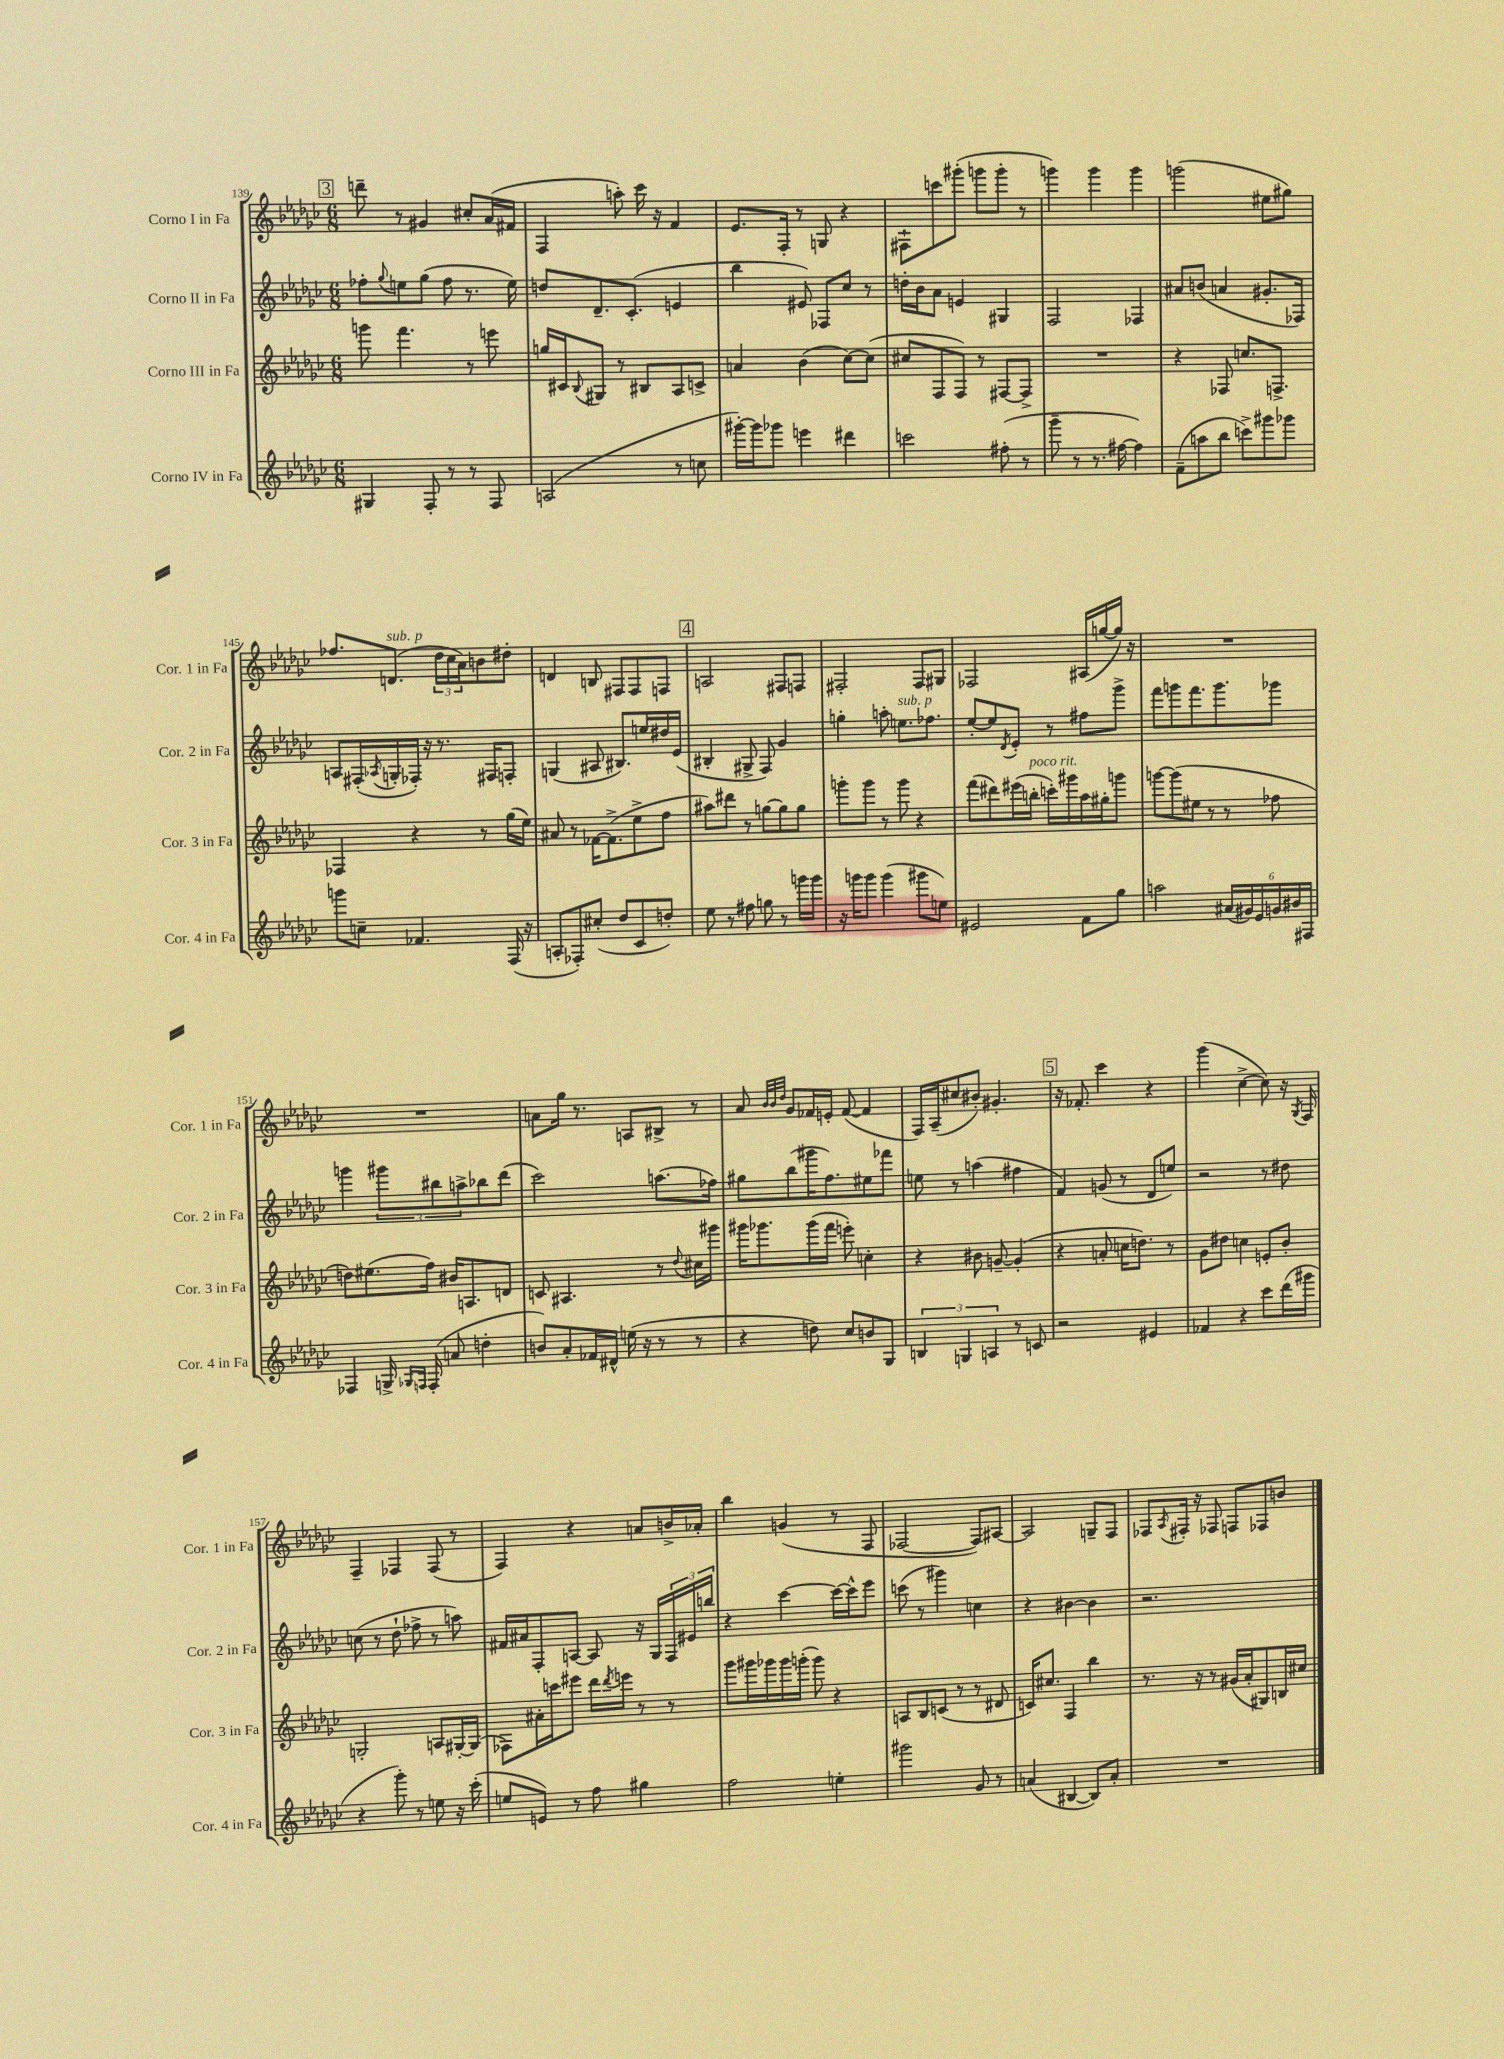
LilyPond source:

<<
\new StaffGroup <<
\new Staff = "s0" \with { instrumentName = "Corno I in Fa" shortInstrumentName = "Cor. 1 in Fa" } {
    \clef treble \key ges \major \numericTimeSignature \time 6/8
    \mark \markup { \box "3" } d'''8-- r8 gis'4 cis''8-. aes'16( fis'16 |
    f4 a''8-.) ces'''16 r16 f'4 |
    ees'8. f16-. r8 g8 r4 |
    fis8-! c'''8 gis'''8-.( g'''8 g'''8-. r8 |
    g'''4) g'''4 g'''4 |
    g'''2( eis''8 gis''8) |
    fes''8. d'8.^\markup { \italic "sub. p" }( \tuplet 3/2 { des''16 ces''16 aes'16) } b'8 dis''8-. |
    d'4 b8 fis8 fis8 f8 |
    \mark \markup { \box "4" } a2 fis8 f8 |
    fis2-. fis8 gis8 |
    fes2 ais16( g''16~ g''16) r16 |
    R2. |
    R2. |
    a'8 ges''16 r8. a8 bis8-> r8 |
    aes'8 \grace { bes'32 bes'32 des''32 } ges'8 fes'16 e'16-. fes'8~( fes'4 |
    f16) aes16--( cis''8 bis'8-.) gis'4.-. |
    \mark \markup { \box "5" } r16 fes'8.-. ces'''4 r4 |
    ges'''4( ces''4~-> ces''8) r16 \acciaccatura { ges8 } f16 |
    f4-- fes4 fes8( r8 |
    f4) r4 a'8 b'16-> aes'16-. |
    bes''4 g'4( r8 f8 |
    fes2~ fes8) ais8~ |
    ais2 g8-- f8 |
    fes8 \acciaccatura { aes8 } fis16-. r16 fes8 f8 fes8 b'8 \bar "|." |
}
\new Staff = "s1" \with { instrumentName = "Corno II in Fa" shortInstrumentName = "Cor. 2 in Fa" } {
    \clef treble \key ges \major \numericTimeSignature \time 6/8
    \mark \markup { \box "3" } fes''8-. \appoggiatura { ges''8 } e''8 ges''8( fes''8 r8. e''16) |
    d''8 des'8.-- ces'8.-.( e'4 |
    bes''4 eis'8) fes8 ces''8 r8 |
    d''16-. bes'16 aes'8 e'4 gis4 |
    f2 fes4 |
    ais'8 b'8( a'4 gis'8.-. fes16) |
    a8 fis16-.( \acciaccatura { aes8 } g16-. fes16-.) r16 r8. fis16 f8-. |
    g4( ais8 bis8.) e''16 dis''16 ees'16( |
    \mark \markup { \box "4" } bis4-. gis8-> f8) ges'4 |
    g''4-. a''8-. e''8.^\markup { \italic "sub. p" } fes''8. |
    ees''8~-. ees''8 \acciaccatura { des'8 } ees'8-. r8 fis''8 ges'''8-> |
    f'''8 g'''8 f'''8. g'''8. ges'''8 |
    g'''4 \tuplet 3/2 { gis'''8 bis''8 a''8-> } bes''8 des'''8( |
    ces'''2) a''8.( fes''16) |
    gis''8 bes''8( gis'''16 f''8.) eis''8 fes'''8 |
    e''8 r8 a''4( fis''4 |
    \mark \markup { \box "5" } f'4) g'8( r8 des'8 e''8) |
    r2 r8 dis''8 |
    c''8( r8 des''8-! fes''8-> r8 a''8) |
    fis'16 ais'16 f8-. a8~ a8 r16 ges16 \tuplet 3/2 { f16 eis'16 b''16 } |
    r4 ces'''4~ ces'''16~ ces'''16-^ ees'''8 |
    c'''8( r8 gis'''4) c''4 |
    r4 bis'4~ bis'4 |
    r2. \bar "|." |
}
\new Staff = "s2" \with { instrumentName = "Corno III in Fa" shortInstrumentName = "Cor. 3 in Fa" } {
    \clef treble \key ges \major \numericTimeSignature \time 6/8
    \mark \markup { \box "3" } g'''8 f'''4. r8 e'''8 |
    g''16 cis'16 \appoggiatura { bes8 } gis8 r8 bis8 aes8 c'8-> |
    a'4 bes'4( ces''8~) ces''8( |
    cis''8 f8 f8) r8 fis8~ fis8-> |
    R2. |
    r4 fes8 c''8. f8.-> |
    fes4 r4 r8 ges''16( ees''16) |
    ais'8 r8 fes'16~ fes'8.->( ees''8-> f''8 |
    \mark \markup { \box "4" } ais''8) dis'''8 r8 g''8~ g''8 g''8 |
    g'''8-. g'''8 r8 g'''8 r4 |
    f'''8( dis'''8) eis'''16( b''16-.^\markup { \italic "poco rit." } c'''16-.) gis'''16 aes''16 gis''16-. g'''8 |
    g'''8~ g'''8( eis''8 r8 r8 fes''8 |
    d''8) eis''8.( f''16) bis'16 a8. d'8 |
    c'8 ais4. r8 \appoggiatura { des''8 } cis''16 gis'''16 |
    gis'''16 ges'''8. ges'''16( f'''16 e'''8-.) c''4-. |
    r4 bis'8 g'8~-- g'4-.( |
    \mark \markup { \box "5" } r4 a'8-. c''16 d''8.) r8 |
    ges'8 dis''8 c''4 e'8-. bes'8-. |
    g2-. a8 gis16~-. gis16( |
    fes8) ais'16-. c'''16 eis'''8 des'''16 \acciaccatura { des'''8 } e'''16 r8 r8 |
    ges'''8 gis'''16 ges'''16 ges'''16 g'''16-.( g'''8) r4 |
    a8 bes8 c'8( r8 r8 dis'8 |
    c'16) cis''8. f4 bes''4 |
    r8. r16 r8 gis'16( aes'16-. gis8) b16 cis''16 \bar "|." |
}
\new Staff = "s3" \with { instrumentName = "Corno IV in Fa" shortInstrumentName = "Cor. 4 in Fa" } {
    \clef treble \key ges \major \numericTimeSignature \time 6/8
    \mark \markup { \box "3" } gis4 f8-. r8 r8 f8 |
    a2( r8 c''8 |
    gis'''16~-.) gis'''16 ges'''8 e'''4 dis'''4 |
    c'''2 fis''8-.( r8 |
    ges'''8-- r8 r8. fis''16~ fis''4) |
    f'8--( a''8 bes''8 c'''8->) gis'''8 ges'''8 |
    g'''8 c''8-- fes'4. f16( r16 |
    a8-. fes8-.) cis''8-.( des''8 ces'8 d''8-.) |
    \mark \markup { \box "4" } ees''8 r8 fis''8 g''8 r8 g'''16 g'''16 |
    r16 g'''16 g'''8 g'''4( gis'''8 e''8) |
    eis'2 f'8 ges''8 |
    a''2 \tuplet 6/4 { ais'16( gis'16) ees'16 g'16 bis'16 fis16 } |
    fes4 g16-> \grace { ges16 f16 } f16-.( a'8 d''4-. |
    b'8) aes'8-. fes'16 dis'16-^ e''16( r16 r8 r8 |
    r4 d''8) ces''8 b'8 ges8 |
    \tuplet 3/2 { b4 g4 a4 } r8 c'8 |
    \mark \markup { \box "5" } r2 eis'4 |
    fes'4 r4 ces'''8 des'''16( gis'''16 |
    r4 ges'''8-.) r8 e''8 r16 ces'''16-.( |
    e''8 e'8) r8 f''8 gis''4 |
    f''2 e''4-. |
    gis'''2 ges'8 r8 |
    a'4( bis4~ bis8) a'8-. |
    R2. \bar "|." |
}
>>
>>
\layout { \context { \Score currentBarNumber = #139 } }
